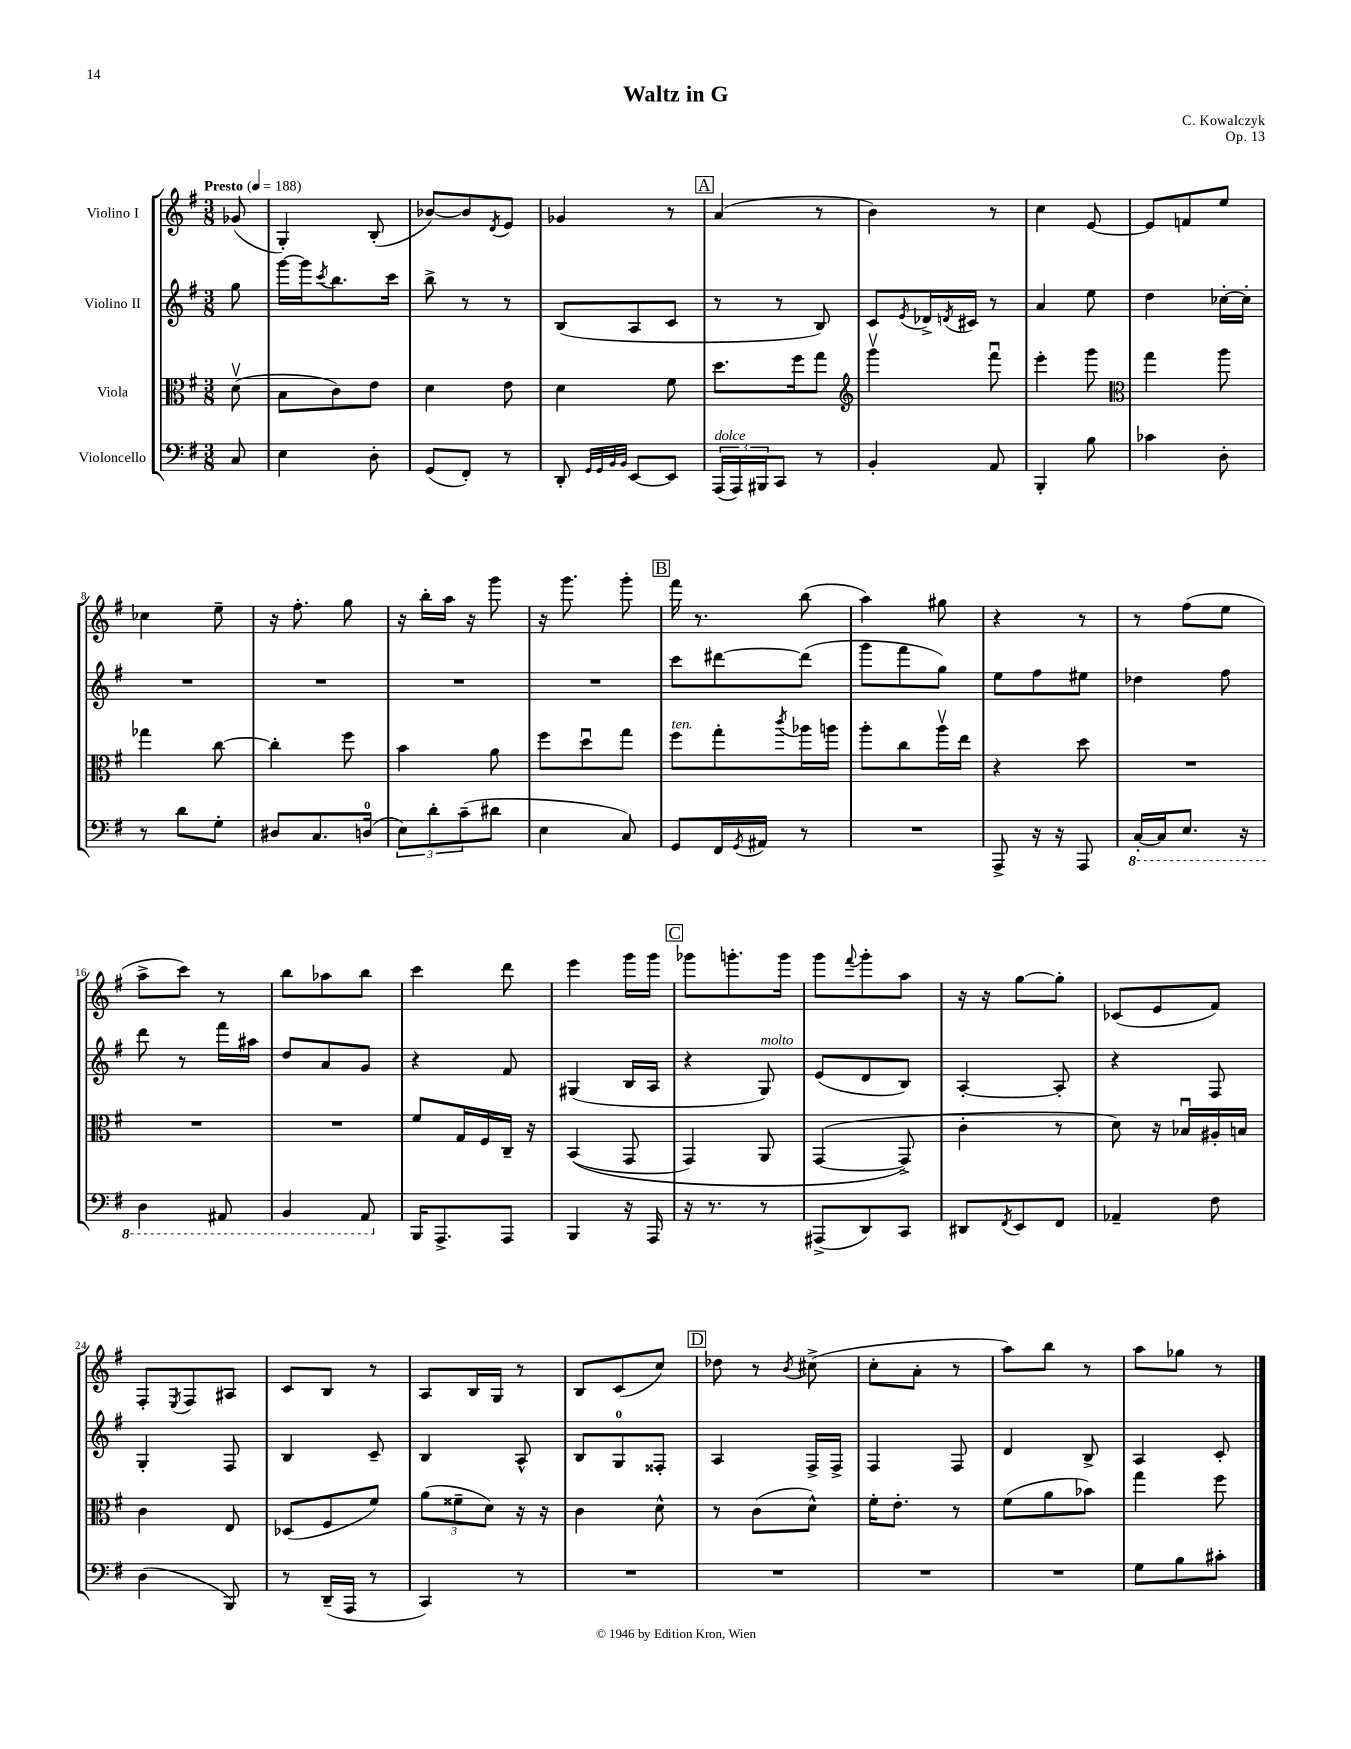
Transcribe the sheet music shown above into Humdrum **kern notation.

**kern	**kern	**kern	**kern
*staff4	*staff3	*staff2	*staff1
*clefF4	*clefC3	*clefG2	*clefG2
*k[f#]	*k[f#]	*k[f#]	*k[f#]
*M3/8	*M3/8	*M3/8	*M3/8
*MM188	*MM188	*MM188	*MM188
8C/	(8dv\	8gg\	(8g-/
=	=	=	=
4E\	8B\L	[16ggg\LL	4G'/)
.	.	16ggg\]J	.
.	.	8qccc/	.
.	8c\)	8.bb\	.
8D'\	8e\J	.	(8B'/
.	.	16ccc\Jk	.
=	=	=	=
(8GG/L	4d\	8bb^\	[8b-/L)
8FF#'/J)	.	8r	8b-/]
.	.	.	8qd/
8r	8e\	8r	8e/J
=	=	=	=
8DD'/	4d\	(8B/L	4g-/
32qqGG/LLL	.	.	.
32qqGG/	.	.	.
32qqBB/	.	.	.
32qqBB/JJJ	.	.	.
[8EE/L	.	8A/	.
8EE/]J	8f#\	8c/J	8r
=	=	=	=
(24AAA/LL	8.dd\L	8r	(4a/
24AAA/)	.	.	.
24BBB#/J	.	.	.
8CC/J	.	8r	.
.	16ff#\k	.	.
8r	8gg\J	8B/)	8r
=	=	=	=
*	*clefG2	*	*
4BB'/	4gggv\	8c/L	4b\)
.	.	8qe/	.
.	.	16d-^/L	.
.	.	8qd/	.
.	.	16c#/JJ	.
8AA/	8fff#u\	8r	8r
=	=	=	=
4BBB'/	4eee'\	4a/	4cc\
8B\	8ggg\	8ee\	[8e/
=	=	=	=
*	*clefC3	*	*
4c-\	4gg\	4dd\	8e/]L
.	.	.	8f/
8D'\	8aa\	[16cc-'\LL	8ee/J
.	.	16cc-'\]JJ	.
=	=	=	=
8r	4gg-\	4.r	4cc-\
8d\L	.	.	.
8G'\J	[8cc\	.	8ee~\
=	=	=	=
8D#/L	4cc'\]	4.r	16r
.	.	.	8.ff#'\
8.C/	.	.	.
.	8ff#\	.	8gg\
(16D/Jk	.	.	.
=	=	=	=
12E\L)	4b\	4.r	16r
.	.	.	16bb'\LL
12d'\	.	.	.
.	.	.	16aa\JJ
(12c~\	.	.	.
.	.	.	16r
8d#\J	8a\	.	8ggg\
=	=	=	=
4E\	8ff#\L	4.r	16r
.	.	.	8.ggg\
.	8ddu\	.	.
8C/)	8gg\J	.	8ggg'\
=	=	=	=
8GG/L	8ff#\L	8ccc\L	16fff#\
.	.	.	8.r
16FF#/L	8gg'\	[8ddd#\	.
8qGG/	.	.	.
16AA#/JJ	.	.	.
.	8qccc/	.	.
8r	16aa-\L	(8ddd#\]J	(8bb\
.	16aa\JJ	.	.
=	=	=	=
4.r	8aa'\L	8ggg\L	4aa\)
.	8cc\	8fff#\	.
.	16aav\L	8gg\J)	8gg#\
.	16ee\JJ	.	.
=	=	=	=
8AAA^/	4r	8ee\L	4r
16r	.	8ff#\	.
16r	.	.	.
8AAA/	8dd\	8ee#\J	8r
=	=	=	=
[16CC'/LL	4.r	4dd-\	8r
16CC/]J	.	.	.
8.EE/J	.	.	(8ff#\L
.	.	8ff#\	8ee\J
16r	.	.	.
=	=	=	=
4DD\	4.r	8ddd\	8aa^\L
.	.	8r	8ccc\J)
8AAA#/	.	16fff#\LL	8r
.	.	16aa#\JJ	.
=	=	=	=
4BBB/	4.r	8dd/L	8bb\L
.	.	8a/	8aa-\
8AAA/	.	8g/J	8bb\J
=	=	=	=
16BBB/LK	8f#/L	4r	4ccc\
8.AAA^/	.	.	.
.	16G/L	.	.
.	16F#/	.	.
8AAA/J	16C~/JJ	8f#/	8ddd\
.	16r	.	.
=	=	=	=
4BBB/	&((4BB/	(4G#/	4eee\
16r	8GG/	16B/LL	16ggg\LL
16AAA/	.	16A/JJ	16ggg\JJ
=	=	=	=
16r	4GG/)	4r	8ggg-\L
8.r	.	.	.
.	.	.	8.ggg'\
8r	8AA/	8G/)	.
.	.	.	16ggg\Jk
=	=	=	=
(8AAA#^/L	([4GG/	(8e/L	8ggg\L
.	.	.	8qqfff#/
8DD/)	.	8d/	8ggg'\
8CC/J	8GG^/]&)	8B/J)	8aa\J
=	=	=	=
8DD#/L	4c'\	[4A'/	16r
.	.	.	16r
8qFF#/	.	.	.
8EE/	.	.	[8gg\L
8FF#/J	8r	8A'/]	8gg'\]J
=	=	=	=
4AA-~/	8d\)	4r	(8c-/L
.	16r	.	8e/
.	16B-u/LL	.	.
8F#\	16A#'/	8F#/	8f#/J)
.	16B/JJ	.	.
=	=	=	=
(4D\	4c\	4G'/	8F#'/L
.	.	.	8qE/
.	.	.	8F#/
8BBB/)	8E/	8F#/	8A#/J
=	=	=	=
8r	(8D-/L	4B/	8c/L
(16DD~/LL	8F#/	.	8B/J
16AAA/JJ	.	.	.
8r	8f#/J)	8c~/	8r
=	=	=	=
4CC/)	(12a\L	4B/	8A/L
.	12f##~\	.	.
.	.	.	16B/L
.	12d\J)	.	.
.	.	.	16G/JJ
8r	16r	8A^^/	8r
.	16r	.	.
=	=	=	=
4.r	4c\	8B/L	8B/L
.	.	8G/	(8c/
.	8d^^\	8F##'/J	8cc/J)
=	=	=	=
4.r	8r	4A/	8dd-\
.	(8c\L	.	8r
.	.	.	8qb/
.	8d^^\J)	16F#^/LL	(8cc#^\
.	.	16F#^/JJ	.
=	=	=	=
4.r	16f#'\LK	4F#/	8cc'\L
.	8.e'\J	.	.
.	.	.	8a'\J
.	8r	8F#/	8r
=	=	=	=
4.r	(8f#\L	4d/	8aa\L)
.	8a\	.	8bb\J
.	8b-\J)	8B^/	8r
=	=	=	=
8G\L	4gg\	4A/	8aa\L
8B\	.	.	8gg-\J
8c#'\J	8ff#\	8c'/	8r
==	==	==	==
*-	*-	*-	*-
